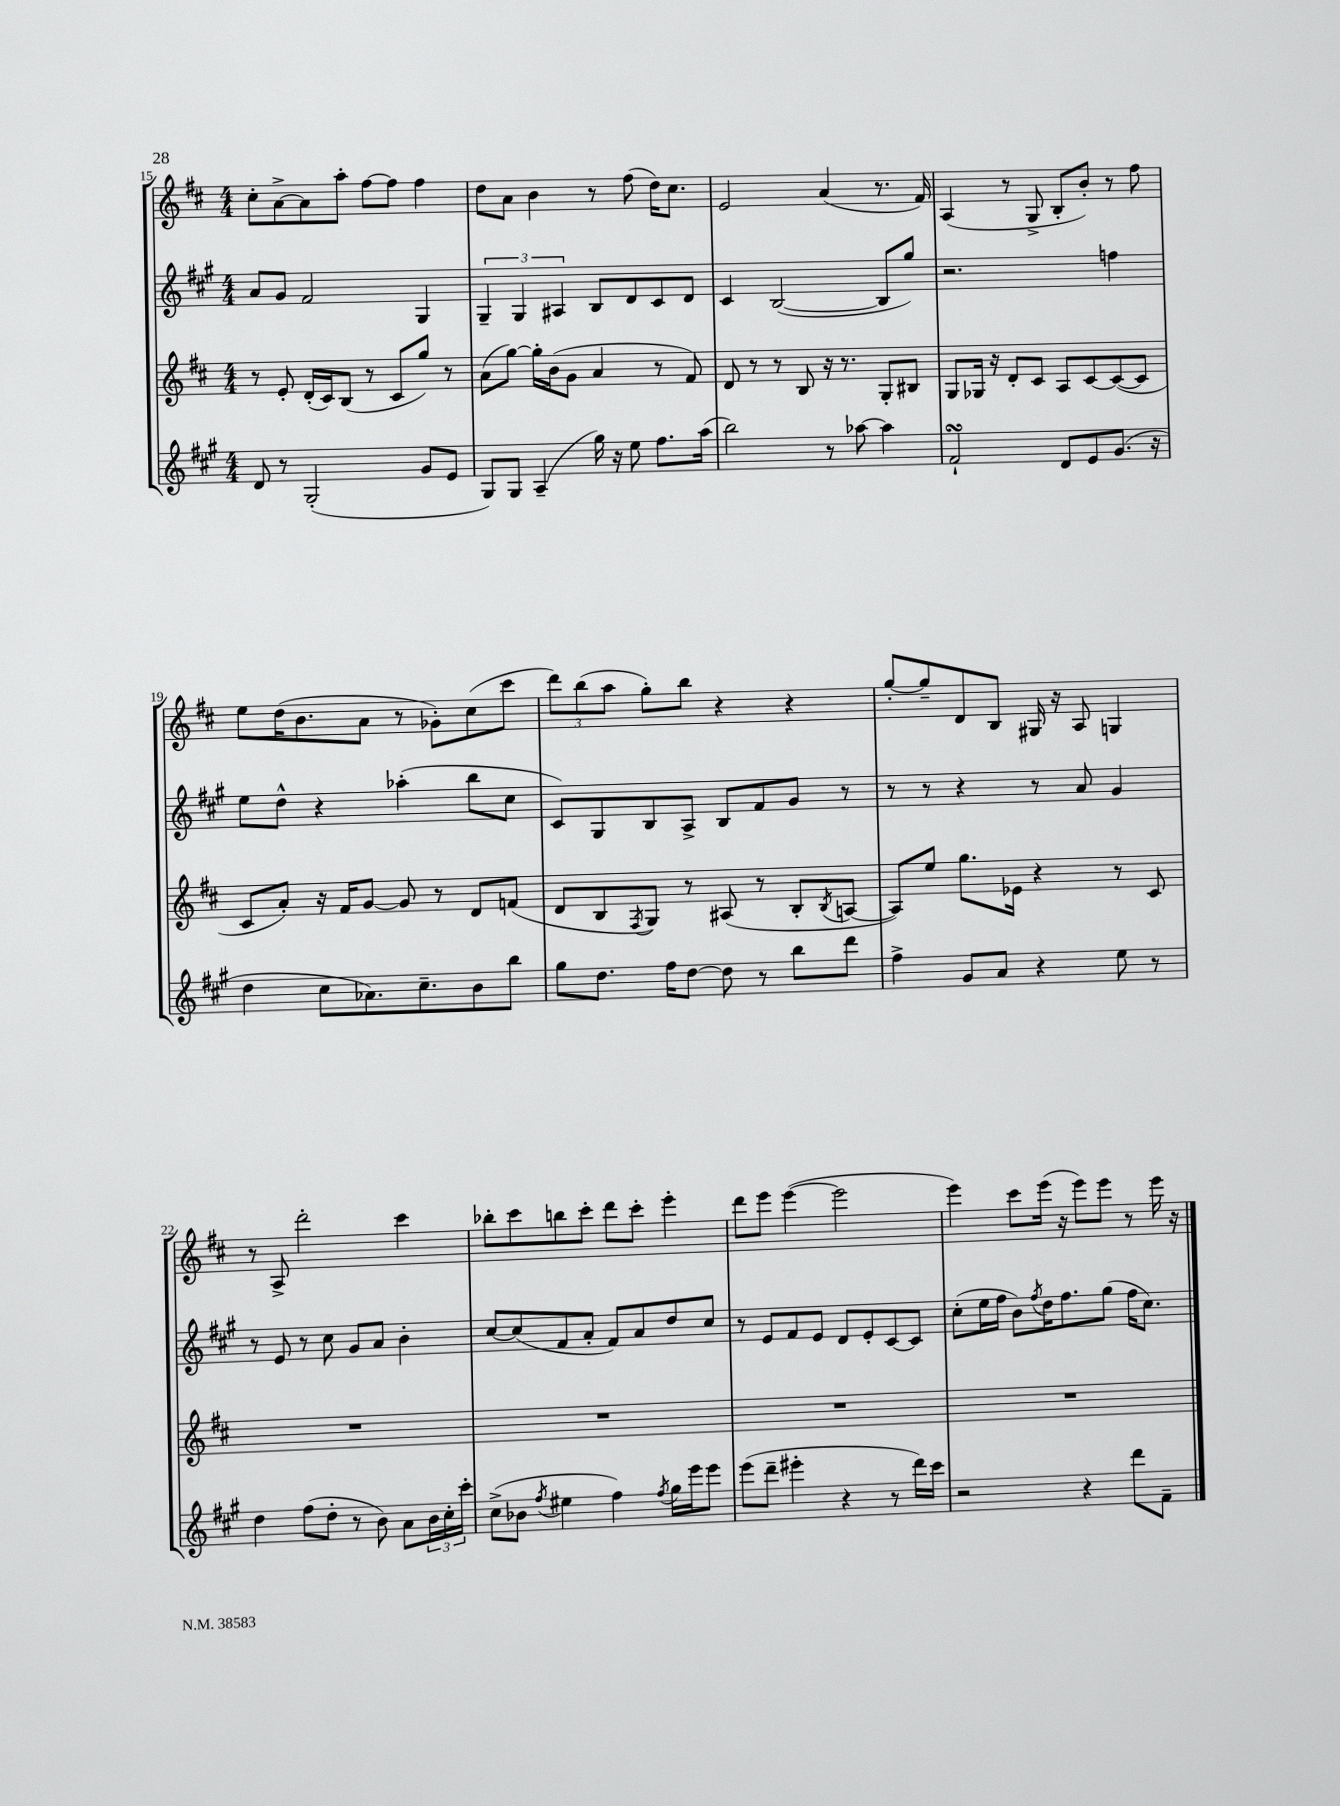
<<
\new StaffGroup <<
\new Staff = "s0" {
    \clef treble \key d \major \numericTimeSignature \time 4/4
    cis''8-. a'8~-> a'8 a''8-. fis''8~ fis''8 fis''4 |
    d''8 a'8 b'4 r8 fis''8( d''16) cis''8. |
    e'2 a'4( r8. fis'16) |
    a4( r8 g8-> b8-. b'8-.) r8 fis''8 |
    e''8 d''16( b'8. a'8 r8 ges'8-.) cis''8( cis'''8 |
    \tuplet 3/2 { d'''8) b''8( a''8 } g''8-.) b''8 r4 r4 |
    g''8~-. g''8-- d'8 b8 gis16 r16 a8 g4 |
    r8 a8-> d'''2-. cis'''4 |
    bes''8-. cis'''8 b''8 cis'''8-. d'''8 cis'''8-. e'''4-. |
    d'''8 e'''8 e'''4~( e'''2 |
    e'''4) cis'''8 e'''16( r16 e'''8) e'''8 r8 e'''16 r16 \bar "|." |
}
\new Staff = "s1" {
    \clef treble \key a \major \numericTimeSignature \time 4/4
    a'8 gis'8 fis'2 gis4 |
    \tuplet 3/2 { gis4-- gis4 ais4 } b8 d'8 cis'8 d'8 |
    cis'4 b2~( b8 gis''8) |
    r2. f''4 |
    e''8 d''8-^ r4 aes''4-.( b''8 cis''8 |
    cis'8) gis8 b8 a8-> b8 fis'8 gis'8 r8 |
    r8 r8 r4 r8 a'8 gis'4 |
    r8 e'8 r8 cis''8 gis'8 a'8 b'4-. |
    cis''8~ cis''8( fis'8 a'8-. fis'8) a'8 d''8 cis''8 |
    r8 e'8 fis'8 e'8 d'8 e'8-. cis'8~ cis'8 |
    cis''8-.( e''16 fis''16 b'8) \acciaccatura { fis''8 } d''16 fis''8. gis''8( fis''16 cis''8.) \bar "|." |
}
\new Staff = "s2" {
    \clef treble \key d \major \numericTimeSignature \time 4/4
    r8 e'8-. d'16-.( cis'16) b8( r8 cis'8 g''8) r8 |
    a'8( g''8~) g''16-. b'16( g'8 a'4 r8 fis'8) |
    d'8 r8 r8 b8 r16 r8. g8-. bis8 |
    g8 ges16 r16 d'8-. cis'8 a8 cis'8~ cis'8~( cis'8 |
    cis'8 a'8-.) r16 fis'16 g'8~ g'8 r8 d'8 f'8( |
    d'8 b8 \acciaccatura { fis8 } g8) r8 ais8( r8 b8-. \acciaccatura { b8 } a8~ |
    a8) e''8 g''8. ees'16 r4 r8 cis'8 |
    R1 |
    R1 |
    R1 |
    R1 \bar "|." |
}
\new Staff = "s3" {
    \clef treble \key a \major \numericTimeSignature \time 4/4
    d'8 r8 gis2-.( gis'8 e'8 |
    gis8) gis8 a4--( gis''16) r16 e''8 fis''8. a''16( |
    b''2) r8 aes''8~ aes''4 |
    fis'2-!\turn d'8 e'8 gis'8.( r16 |
    d''4 cis''8 aes'8.) cis''8.-- b'8 b''8 |
    gis''8 d''8. fis''16 d''8~ d''8 r8 b''8 d'''8 |
    fis''4-> gis'8 a'8 r4 e''8 r8 |
    d''4 fis''8( d''8-. r8 b'8) a'8 \tuplet 3/2 { b'16 cis''16-. cis'''16-. } |
    cis''8->( bes'8 \acciaccatura { fis''8 } eis''4 fis''4) \acciaccatura { fis''8 } gis''16 e'''16 e'''8 |
    e'''8( d'''8-- eis'''4-. r4 r8 d'''16) cis'''16 |
    r2 r4 d'''8 fis'8-- \bar "|." |
}
>>
>>
\layout { \context { \Score currentBarNumber = #15 } }
